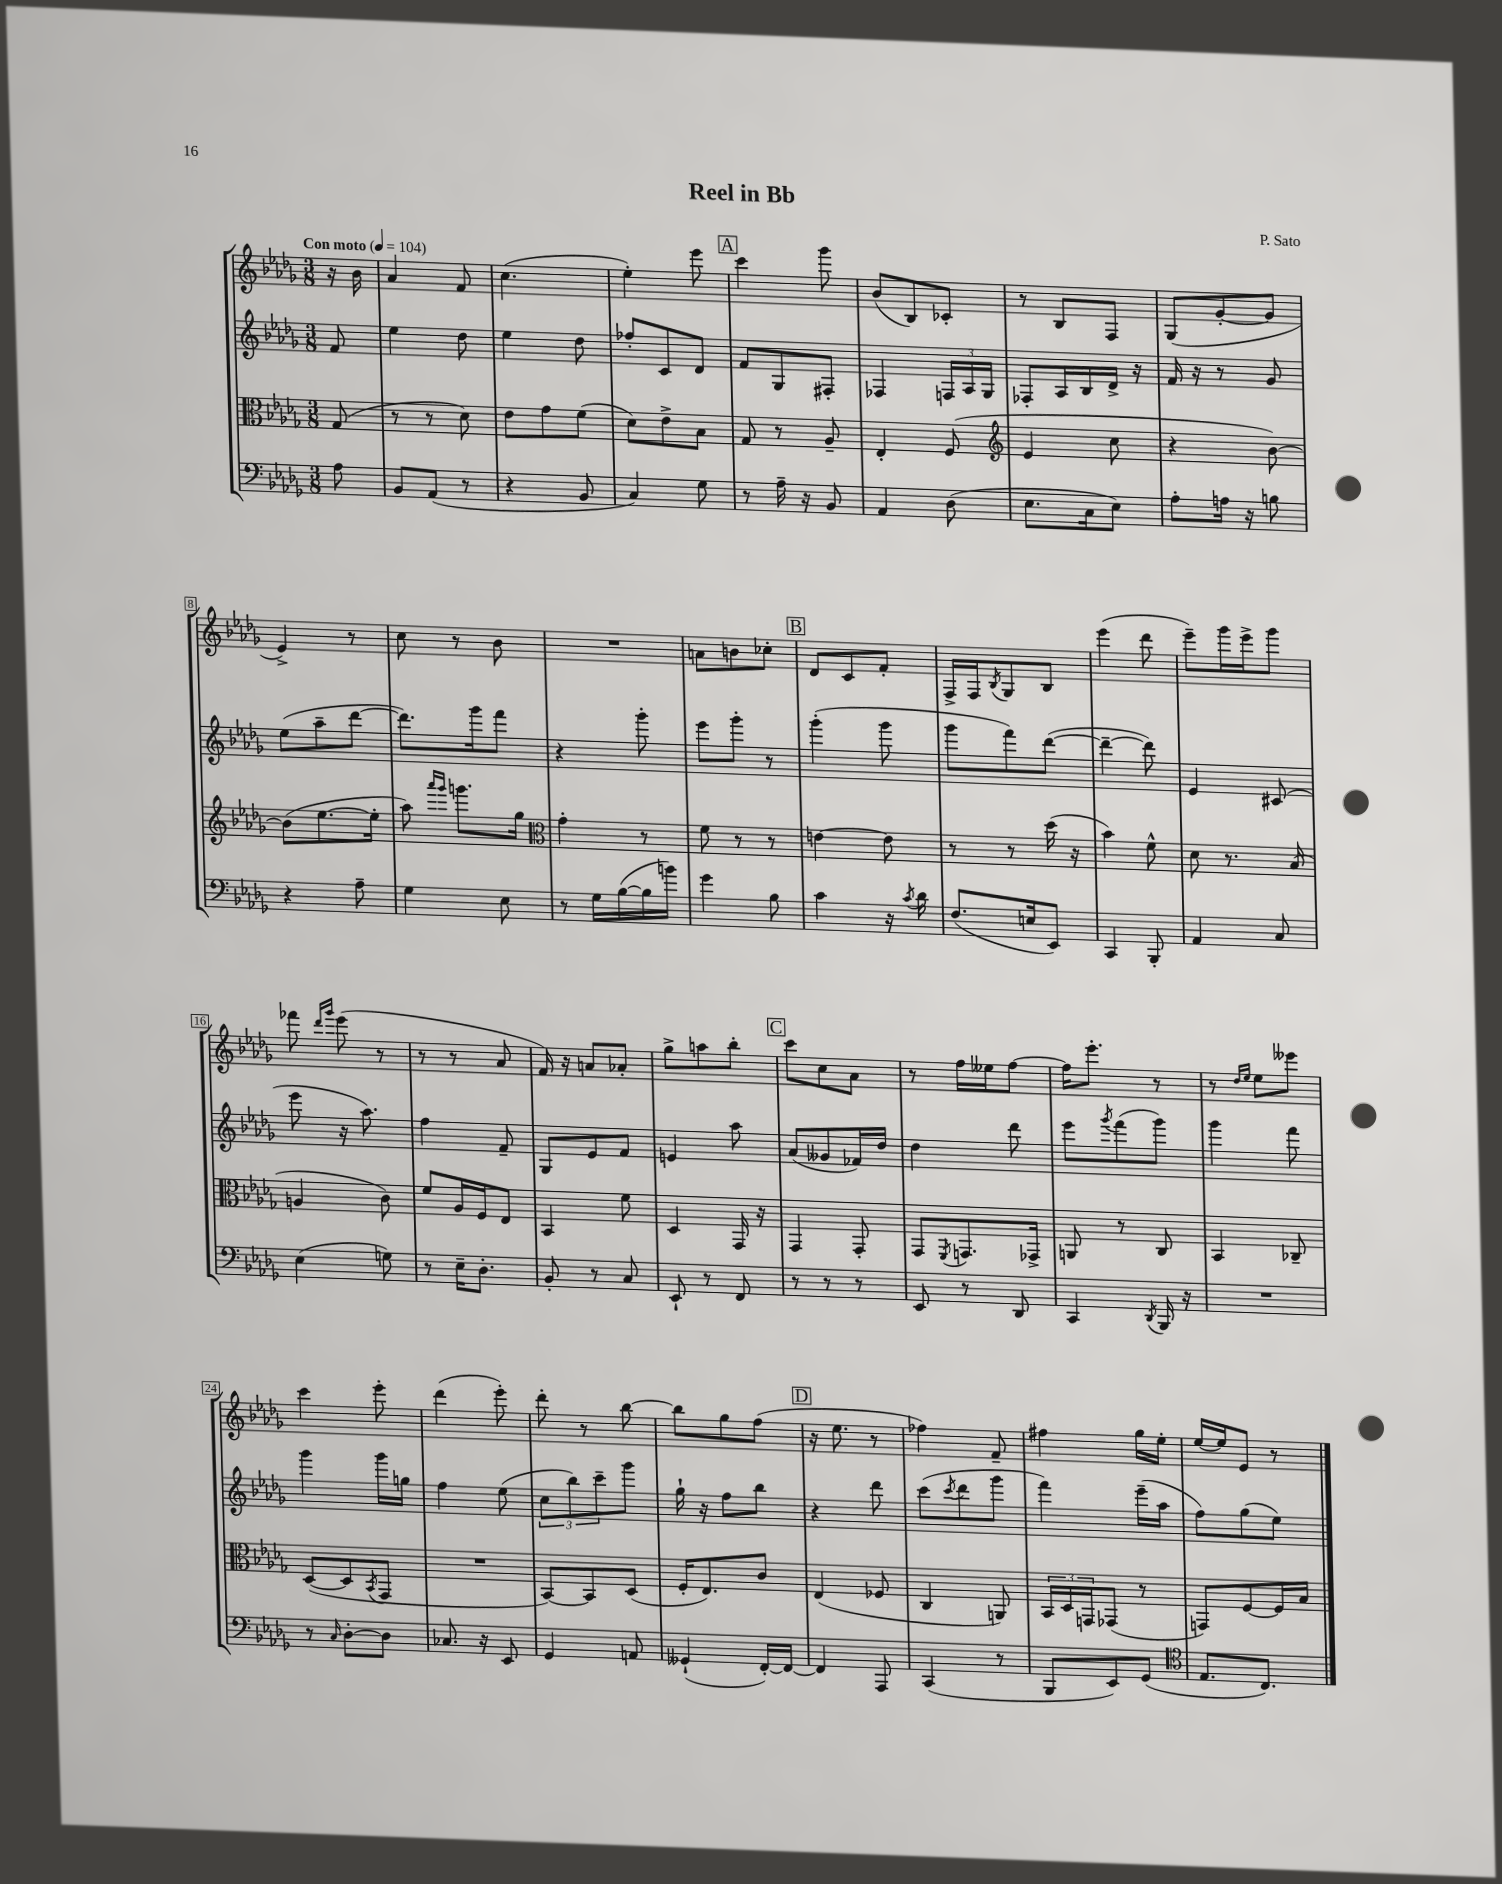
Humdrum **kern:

**kern	**kern	**kern	**kern
*staff4	*staff3	*staff2	*staff1
*clefF4	*clefC3	*clefG2	*clefG2
*k[b-e-a-d-g-]	*k[b-e-a-d-g-]	*k[b-e-a-d-g-]	*k[b-e-a-d-g-]
*M3/8	*M3/8	*M3/8	*M3/8
*MM104	*MM104	*MM104	*MM104
8A-	(8G-	8f	16r
.	.	.	16b-
=	=	=	=
8BB-	8r	4ee-	4a-
(8AA-	8r	.	.
8r	8d-)	8dd-	8f
=	=	=	=
4r	8e-	4ee-	(4.cc
.	8g-	.	.
8BB-	(8f	8dd-	.
=	=	=	=
4C)	8d-)	8ff-'	4ee-')
.	8e-^	8c	.
8G-	8B-	8d-	8eee-
=	=	=	=
8r	8G-	8f	4ccc
16A-~	8r	8G-	.
16r	.	.	.
8BB-	8A-~	8F#'	8ggg-
=	=	=	=
4AA-	4E-'	4F-	(8b-
.	.	.	8B-)
(8D-	(8F	24F	8c-'
.	.	24A-	.
.	.	24G-	.
=	=	=	=
*	*clefG2	*	*
8.E-	4e-	8F-'	8r
.	.	16A-	8B-
16C	.	16B-	.
8E-)	8cc	16d-^	8F
.	.	16r	.
=	=	=	=
8A-'	4r	16f	(8G-
.	.	16r	.
16A	.	8r	[8g-'
16r	.	.	.
8B	[8b-)	8g-	8g-]
=	=	=	=
4r	(8b-]	(8ee-	4e-^)
.	[8.ee-	8aa-~	.
8A-~	.	[8ddd-	8r
.	16ee-']	.	.
=	=	=	=
4G-	8aa-)	8.ddd-])	8cc
.	16qqaaa-	.	.
.	16qqggg-	.	.
.	8.ggg	.	8r
.	.	16ggg-	.
8E-	.	8fff	8b-
.	16gg-	.	.
=	=	=	=
*	*clefC3	*	*
8r	4g-'	4r	4.r
16G-	.	.	.
([16B-	.	.	.
16B-]	8r	8ggg-'	.
16b)	.	.	.
=	=	=	=
4g-	8f	8eee-	8a
.	8r	8ggg-'	8b
8B-	8r	8r	8cc-'
=	=	=	=
4c	[4e	(4ggg-'	8d-
.	.	.	8c
16r	8e]	8ggg-	8f'
8qc	.	.	.
16d-	.	.	.
=	=	=	=
(8.F	8r	8ggg-	16F^
.	.	.	16F
.	.	.	8qB-
.	8r	8fff)	8G-
16E	.	.	.
8EE-)	(16dd-	([8ddd-	8B-
.	16r	.	.
=	=	=	=
4CC	4b-)	4ddd-~_	(4eee-
8BBB-'	8f^^	8ddd-])	8ddd-
=	=	=	=
4AA-	8d-	4e-	8eee-~)
.	8.r	.	16ggg-
.	.	.	16eee-^
8C	.	(8c#	8ggg-
.	(16B-	.	.
=	=	=	=
(4E-	4A	8eee-	8fff-
.	.	.	16qqddd-
.	.	.	16qqggg-
.	.	16r	(8eee-
.	.	8.aa-)	.
8G)	8c)	.	8r
=	=	=	=
8r	8f	4ff	8r
16E-~	16A-	.	8r
8.D-'	16F	.	.
.	8E-	8f~	8a-
=	=	=	=
8BB-'	4BB-	8G-	16f)
.	.	.	16r
8r	.	8e-	8a
8C	8f	8f	8a-'
=	=	=	=
8EE-`	4D-	4e	8gg-^
8r	.	.	8aa
8FF	16GG-	8aa-	8bb-'
.	16r	.	.
=	=	=	=
8r	4GG-	(8a-	8ccc
8r	.	8g--	8cc
8r	8GG-'	16f-)	8a-
.	.	16dd-	.
=	=	=	=
8EE-	8GG-	4dd-	8r
.	8qFF	.	.
8r	8.GG	.	16ff
.	.	.	16ee--
8DD-	.	8ddd-	[8ff
.	16GG-^	.	.
=	=	=	=
4CC	8AA	8eee-	16ff]
.	.	.	8.eee-'
.	.	8qggg-	.
.	8r	(8fff	.
8qDD-	.	.	.
16BBB-	8C	8ggg-)	8r
16r	.	.	.
=	=	=	=
4.r	4BB-	4ggg-	8r
.	.	.	16qqdd-
.	.	.	16qqee-
.	.	.	8ee-
.	8C-~	8fff	8eee--
=	=	=	=
8r	([8D-	4ggg-	4ccc
16qqC	.	.	.
[8D-'	8D-]	.	.
.	8qBB-	.	.
8D-]	8GG-	16ggg-	8eee-'
.	.	16gg	.
=	=	=	=
8.C-	4.r	4ff	(4ddd-
16r	.	.	.
8EE-	.	(8ee-	8eee-')
=	=	=	=
4GG-	[8BB-)	12cc	8ddd-'
.	.	12bb-)	.
.	8BB-]	.	8r
.	.	12ccc~	.
8AA	(8D-	8ggg-	[8bb-
=	=	=	=
(4GG--`	16F'	16gg-`	8bb-]
.	8.E-)	16r	.
.	.	8ff	8gg-
[16FF')	8c	8bb-	(8ff
16FF_	.	.	.
=	=	=	=
4FF]	(4E-	4r	16r
.	.	.	8.ee-
8AAA-	8F-	8ddd-	8r
=	=	=	=
(4CC	4C	(8ccc	4ff-)
.	.	8qccc	.
.	.	8ddd-	.
8r	8AA)	8ggg-	8f~
=	=	=	=
8BBB-	24BB-	4fff)	4ff#
.	24D-	.	.
.	24GG	.	.
8EE-)	(8GG-	.	.
(8GG-	8r	(16eee-~	16gg-
.	.	16aa-	16ee-'
=	=	=	=
*clefC4	*	*	*
8.E-	8GG)	8ff)	[16ee-
.	.	.	16ee-]
.	[8F	(8gg-	8e-
8.C)	.	.	.
.	16F]	8ee-)	8r
.	16B-	.	.
==	==	==	==
*-	*-	*-	*-
